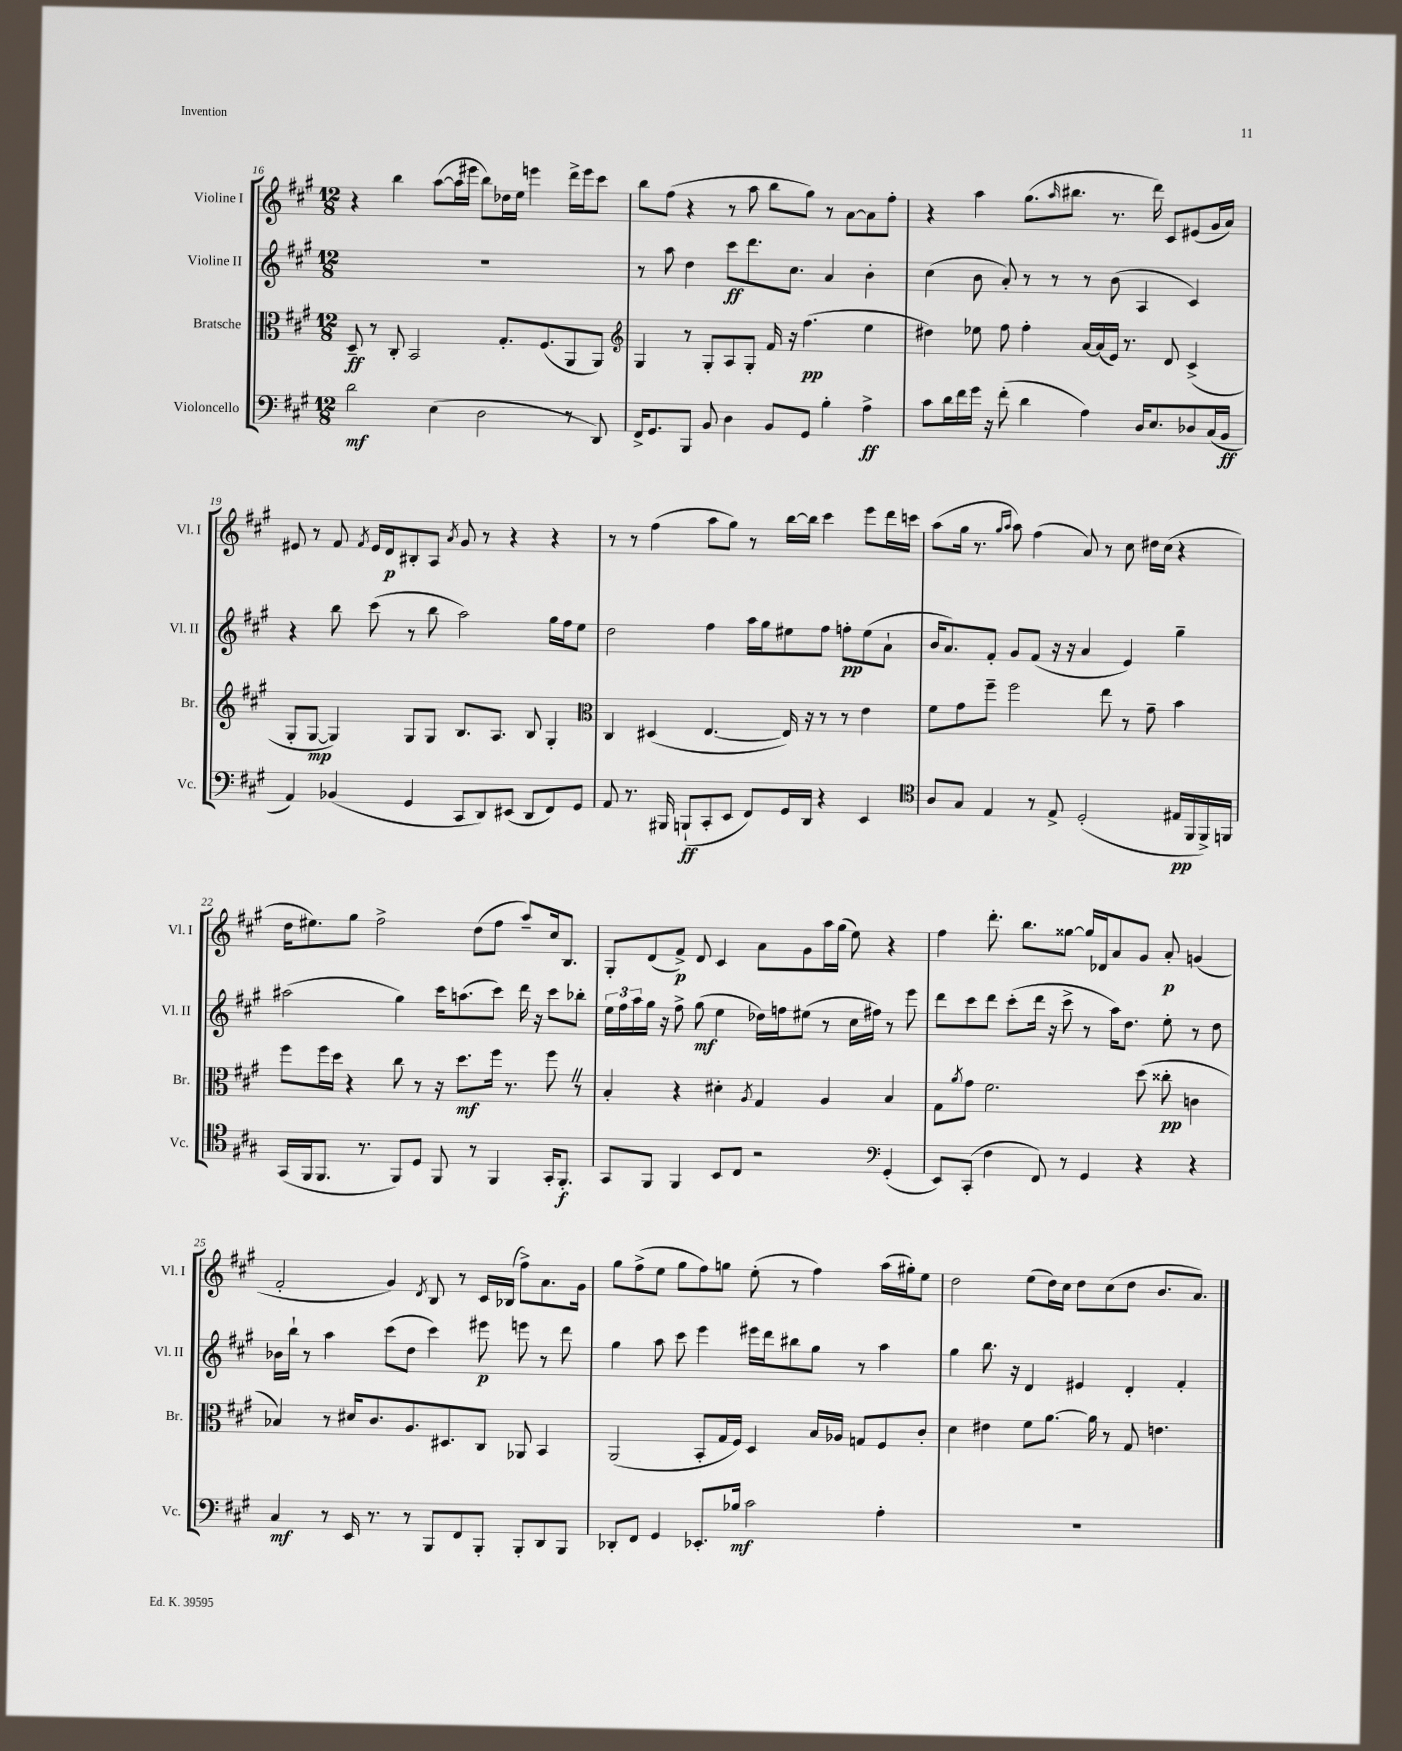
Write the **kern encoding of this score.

**kern	**kern	**kern	**kern
*staff4	*staff3	*staff2	*staff1
*clefF4	*clefC3	*clefG2	*clefG2
*k[f#c#g#]	*k[f#c#g#]	*k[f#c#g#]	*k[f#c#g#]
*M12/8	*M12/8	*M12/8	*M12/8
2d\	8D~/	1.r	4r
.	8r	.	.
.	8C#'/	.	4bb\
.	2BB/	.	.
(4E\	.	.	([8aa\L
.	.	.	16aa\]L
.	.	.	16eee#\JJ
2D\	.	.	8bb\L)
.	8.G#'/L	.	16dd-\L
.	.	.	16ee\JJ
.	.	.	4eee\
.	(8.F#/	.	.
8r	8AA/	.	16ddd^\LL
.	.	.	16eee\J
8DD/)	8AA/J)	.	8ccc#\J
=	=	=	=
*	*clefG2	*	*
16FF#^/LK	4G#/	8r	8bb\L
8.GG#/	.	.	.
.	.	8aa\	(8ff#\J
8BBB/J	8r	4dd\	4r
8BB/	8G#'/L	.	.
4D\	8A/	8ccc#\L	8r
.	8G#'/J	8.ddd\	8aa\
8BB/L	16f#/	.	8bb\L
.	16r	8.cc#\J	.
8GG#/J	(4.ff#\	.	8gg#\J)
4B'\	.	4a/	8r
.	.	.	[8a\L
4A^\	4ee\	4b'\	8a\]
.	.	.	8ff#'\J
=	=	=	=
8c#\L	4dd#\)	(4cc#\	4r
16d\L	.	.	.
16f#\	.	.	.
16g#\JJ	8ee-\	8b\	4aa\
16r	.	.	.
(8f#'\	8ff#\	8a'/)	.
4d\	4ff#'\	8r	(8.gg#\L
.	.	8r	.
.	.	.	16qqaa/
.	.	.	8.bb#\J
4A\)	[16a/LL	8r	.
.	(16a/]	.	.
.	16e/JJ)	(8b\	8.r
.	8.r	.	.
16D/LK	.	4A/	.
8.E/	.	.	16ddd\)
.	8d/	.	8c#/L
8D-/	(4c#^/	4c#/)	(8e#/
(16C#/L	.	.	16g#/L
16BB/JJ	.	.	16a/JJ)
=	=	=	=
4AA/)	8G#'/L	4r	8e#/
.	[8G#/J	.	8r
(4BB-/	4G#/])	8bb\	8f#/
.	.	.	8qf#/
.	.	(8ccc#\	16e#/LL
.	.	.	16d/J
4GG#/	8G#/L	8r	8B#'/
.	8G#/J	8bb\	8A/J
.	.	.	8qa/
8CC#/L	8.B/L	2aa\)	8g#/
8DD/)	.	.	8r
.	8.A/J	.	.
(8EE#/J	.	.	4r
8DD/L	8B/	.	.
8FF#/)	4G#'/	16gg#\LL	4r
.	.	16ff#\J	.
8GG#/J	.	8ee\J	.
=	=	=	=
*	*clefC3	*	*
8AA/	4C#/	2dd\	8r
8.r	.	.	8r
.	(4D#/	.	(4ff#\
16BBB#/	.	.	.
(8BBB`/L	.	.	.
8CC#'/	[4.E/	4ff#\	8aa\L
8EE/J	.	.	8gg#\J)
8FF#/L)	.	16aa\LL	8r
.	.	16gg#\J	.
16GG#/L	16E/])	8ee#\	[16bb\LL
16DD/JJ	16r	.	16bb\]JJ
4r	8r	8ff#\J	4ccc#\
.	8r	8ff'\L	.
4EE/	4e\	(8ee#\	8eee\L
.	.	8a`\J	16ddd\L
.	.	.	16ccc\JJ
=	=	=	=
*clefC4	*	*	*
8A/L	8f#\L	16b/LK	(8aa\L
.	.	8.a/)	.
8G#/J	8g#\	.	16gg#\Jk
.	.	.	8.r
4E/	8ff#~\J	8f#'/J	.
.	.	.	16qqgg#/LL
.	.	.	16qqaa/JJ
.	2ff#\	8g#/L	8aa\)
8r	.	(8f#/J	(4ff#\
8E^/	.	16r	.
.	.	16r	.
(2D'/	.	4a/	8a/)
.	8ee\	.	8r
.	8r	4e/)	8cc#\
.	8g#~\	.	16dd#\LL
.	.	.	(16cc#\JJ
16E#/LL	4b\	4gg#~\	4r
16FF#/	.	.	.
16FF#^/)	.	.	.
16FF/JJ	.	.	.
=	=	=	=
(16GG#/LL	8ff#\L	(2aa#\	16dd\LK
16FF#/J	.	.	8.ee#\)
8.FF#/J	16ff#\L	.	.
.	16dd\JJ	.	.
.	4r	.	8gg#\J
8.r	.	.	.
.	.	.	2ff#^\
8FF#/L)	8cc#\	4gg#\)	.
8D/J	8r	.	.
8FF#/	16r	16ccc#\LK	.
.	8.dd\L	(8.aa\	.
8r	.	.	(8dd\L
4FF#/	16ff#\Jk	8ccc#\J)	8ff#\J
.	8.r	.	.
.	.	16ddd\	8aa~/L)
.	.	16r	.
16GG#'/LK	8ff#\	8ccc#\L	16cc#/k
8.FF#'/J	.	.	8.B/J
.	8r	8bb-'\J	.
=	=	=	=
8GG#/L	4B'/	24ee\LL	8G#'/L
.	.	24ff#\	.
.	.	24aa\	.
8FF#/J	.	16gg#\JJ	(8d/
.	.	16r	.
4FF#/	4r	8ff#^\	8f#^/J)
.	.	(8gg#\	8d/
8BB/L	4d#'\	4ee\	4c#/
8C#/J	.	.	.
.	8qA/	.	.
2r	4G#/	16dd-\LL)	8a\L
.	.	16ff\J	.
.	.	(8ee#\J	8g#\
.	4A/	8r	16aa\L
.	.	.	(16gg#\JJ
.	.	16cc#\LL	8ee\)
.	.	16ff#\JJ)	.
*clefF4	*	*	*
(4GG#'/	4B/	8r	4r
.	.	8eee\	.
=	=	=	=
8EE/L)	8G#\L	8ddd\L	4ff#\
.	8qa/	.	.
(8CC#'/J	8g#\J	8ccc#\	.
4F#\	2.f#\	8ddd\J	8.ddd'\
.	.	(8ccc#'\L	.
.	.	.	8.bb\L
8FF#/)	.	16ddd\Jk	.
.	.	16r	.
8r	.	8ccc#^\	[8gg##\J
4GG#/	.	8r	16gg##/]LL
.	.	.	16d-/J
.	.	16aa\LK)	8a/
.	.	8.dd\J	.
4r	(8dd\	.	8g#/J
.	8cc##'\	8ee'\	8a'/
4r	4c\	8r	(4g/
.	.	8dd\	.
=	=	=	=
4C#/	4B-/)	16b-\LL	2f#'/
.	.	16bb`\JJ	.
.	.	8r	.
8r	8r	4aa\	.
16EE/	16d#/LK	.	.
8.r	8.c#/	.	.
.	.	(8ccc#\L	4g#/)
8r	8.A/	8dd\J	.
.	.	.	8qd/
8BBB/L	.	4ccc#\)	8B/
.	8.D#/	.	.
8FF#/	.	.	8r
8BBB'/J	8C#/J	8eee#\	16c#/LL
.	.	.	(16B-/JJ
8BBB'/L	8AA-/	8eee\	8ff#^\L)
8DD/	4BB/	8r	8.a\
8BBB/J	.	8ddd\	.
.	.	.	16g#\Jk
=	=	=	=
8DD-'/L	(2AA/	4gg#\	8gg#\L
8FF#/J	.	.	(8ff#^\
4GG#/	.	8aa\	8ee\J
.	.	8ccc#\	8gg#\L
8.EE-'/L	8BB'/L	4eee\	8ff#\)
.	16G#/L	.	8gg\J
16B-/Jk	16F#/JJ)	.	.
2c#\	4D/	16eee#\LL	(8ee'\
.	.	16ddd\J	.
.	.	8bb#\	8r
.	16B/LL	8gg#\J	4ff#\)
.	16A-/JJ	.	.
.	8G/L	8r	.
4A'\	8F#/	4aa\	(16aa\LL
.	.	.	16gg#'\J)
.	8c#'/J	.	8ee\J
=	=	=	=
1.r	4d\	4gg#\	2dd\
.	4e#\	8.bb\	.
.	.	16r	.
.	8f#\L	4d/	(8ee\L
.	[8.a\J	.	16dd\L)
.	.	.	16cc#\JJ
.	.	4e#/	8dd\L
.	16a\]	.	.
.	8r	.	(8cc#\
.	8G#/	4d'/	8dd\J
.	4.e\	.	8.b/L
.	.	4f#'/	.
.	.	.	8.a/J)
==	==	==	==
*-	*-	*-	*-
